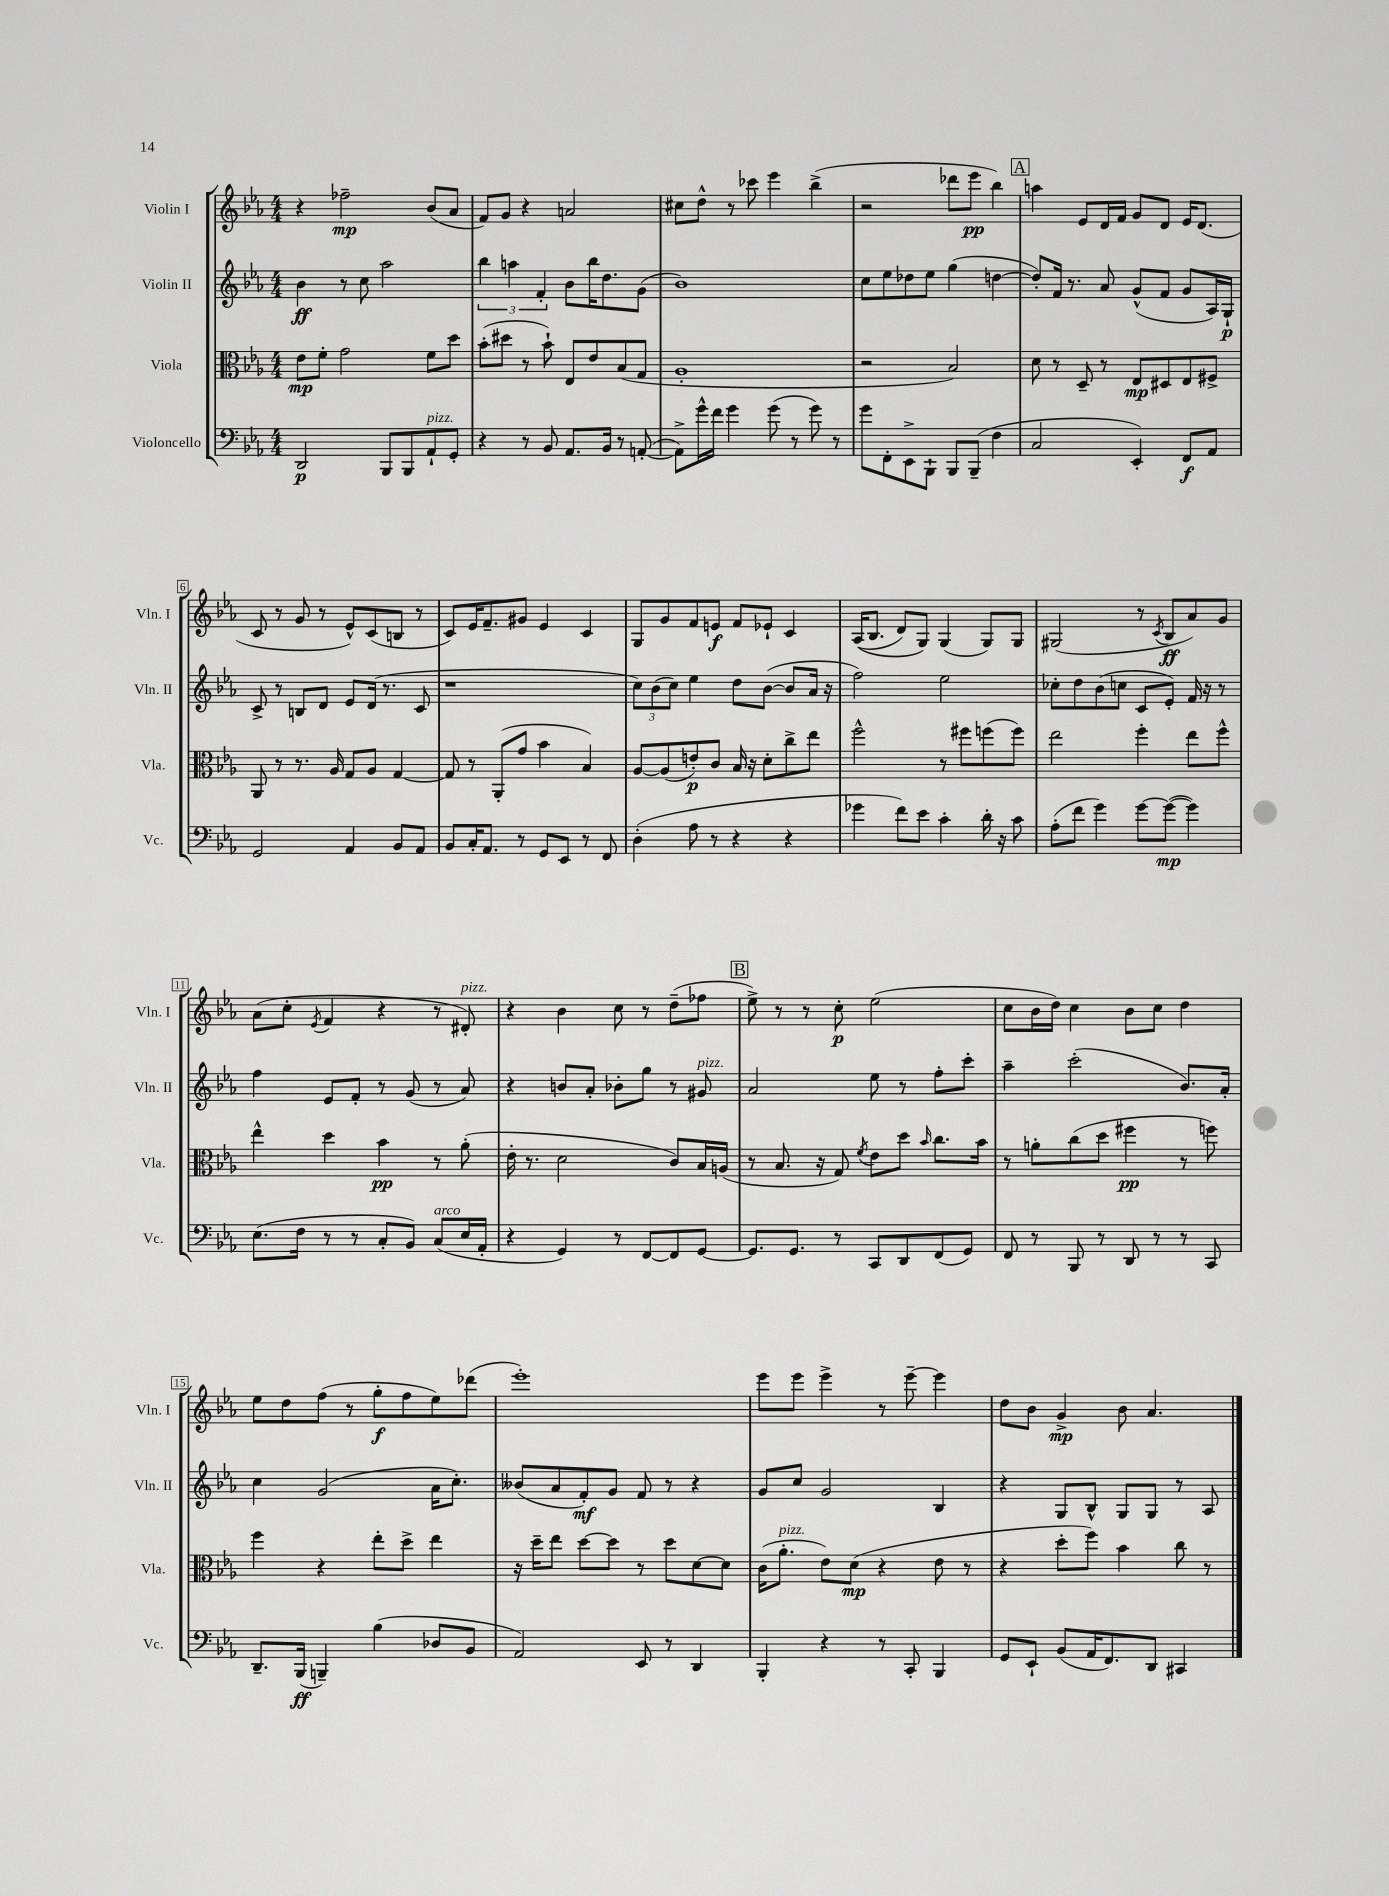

**kern	**kern	**kern	**kern
*staff4	*staff3	*staff2	*staff1
*clefF4	*clefC3	*clefG2	*clefG2
*k[b-e-a-]	*k[b-e-a-]	*k[b-e-a-]	*k[b-e-a-]
*M4/4	*M4/4	*M4/4	*M4/4
2DD	8e-	4b-	4r
.	8f'	.	.
.	2g	8r	2ff-~
.	.	8cc	.
8BBB-	.	2aa-	.
8BBB-	.	.	.
8AA-`	8f	.	(8b-
8GG'	8dd	.	8a-
=	=	=	=
4r	(8b-'	6bb-	8f)
.	8dd#	.	8g
.	.	6aa	.
8r	8r	.	4r
.	.	6f'	.
8BB-	8b-`)	.	.
8.AA-	8E-	8b-	2a
.	8e-	16bb-	.
16BB-	.	8.dd	.
8r	(8B-	.	.
([8AA'	8G	(8g	.
=	=	=	=
8AA^])	1A-'	1b-)	8cc#
16g^^	.	.	8dd^^
16f	.	.	.
4g	.	.	8r
.	.	.	8ccc-
(8g	.	.	4eee-
8r	.	.	.
8g)	.	.	(4bb-^
8r	.	.	.
=	=	=	=
8g	2r	8cc	2r
8FF'	.	8ee-	.
8EE-^	.	8dd-	.
8BBB-`	.	8ee-	.
8BBB-	2B-)	(4gg	8ddd-
(8BBB-~	.	.	8eee-
4F	.	[4dd	4bb-)
=	=	=	=
2C	8d	8dd'])	4aa
.	8r	16f	.
.	.	8.r	.
.	8D~	.	8e-
.	8r	8a-	16d
.	.	.	16f
4EE-')	8E-	(8g^^	8g
.	8D#	8f	8d
8FF	8E-	8g	16e-
.	.	.	(8.d
8AA-	8F#^	16A-)	.
.	.	16G`	.
=	=	=	=
2GG	8AA-	8c^	8c
.	8r	8r	8r
.	8.r	8B	8g
.	.	8d	8r
.	16A-	.	.
4AA-	8G	8e-	8e-^^)
.	8A-	(16d	(8c
.	.	8.r	.
8BB-	[4G	.	8B
8AA-	.	8c	8r
=	=	=	=
8BB-	8G]	1r	8c)
16C'	8r	.	16e-
8.AA-	.	.	8.f~
.	(8AA-'	.	.
8r	8g	.	8g#
8GG	4b-	.	4e-
8EE-	.	.	.
8r	4B-)	.	4c
8FF	.	.	.
=	=	=	=
(4D'	[8A-	12cc)	8G
.	.	(12b-	.
.	(8A-]	.	8g
.	.	12cc)	.
8A-	8e')	4ee-	8f
8r	8c	.	8e
4r	16B-	8dd	8f
.	16r	.	.
.	8d'	([8b-	8e-`
4r	8cc^	8b-]	4c
.	8ee-	16a-	.
.	.	16r	.
=	=	=	=
4g-	2ff^^	2ff)	&((16A-
.	.	.	8.B-
8f)	.	.	8d)
8e-	.	.	8G&)
4c'	8r	2ee-	(4G
.	8ff#	.	.
16d'	(8ff	.	8G)
16r	.	.	.
8c	8ff)	.	8G
=	=	=	=
(8A-'	2ee-	8cc-'	(2G#
8f	.	8dd	.
4g)	.	(8b-	.
.	.	8cc	.
[8g	4ff'	8c	8r
.	.	.	8qc
(8g_	.	8e-')	8B-
4g])	8ee-	16f	8a-)
.	.	16r	.
.	8ff^^	8r	8g
=	=	=	=
(8.E-	4ee-^^	4ff	(8a-
.	.	.	8cc'
16F	.	.	.
.	.	.	8qe-
8r	4dd	8e-	4f
8r	.	8f'	.
8C'	4b-	8r	4r
8BB-)	.	(8g	.
(8C	8r	8r	8r
16E-	(8a-'	8a-)	8d#')
16AA-'	.	.	.
=	=	=	=
4r	16e-'	4r	4r
.	8.r	.	.
4GG)	2d	8b	4b-
.	.	8a-'	.
8r	.	8b-'	8cc
[8FF	.	8gg	8r
8FF]	8c)	8r	(8dd~
[8GG	16B-	8g#	8ff-
.	(16A	.	.
=	=	=	=
8.GG]	8r	2a-	8ee-^)
.	8.B-	.	8r
8.GG	.	.	.
.	.	.	8r
.	16r	.	.
8r	8G)	.	8cc'
.	8qf	.	.
8CC	8e-	8ee-	(2ee-
8DD	8dd	8r	.
.	16qqb-	.	.
(8FF	8.cc	8ff'	.
8GG)	.	8ccc'	.
.	16b-	.	.
=	=	=	=
8FF	8r	4aa-~	8cc
8r	8a'	.	16b-
.	.	.	16dd)
8BBB-	(8cc	(2ccc'	4cc
8r	8dd	.	.
8DD	4ff#	.	8b-
8r	.	.	8cc
8r	8r	8.b-)	4dd
8CC	8ff)	.	.
.	.	16a-'	.
=	=	=	=
8.DD~	4ff	4cc	8ee-
.	.	.	8dd
(16BBB-	.	.	.
4BBB~)	4r	(2g	(8ff
.	.	.	8r
(4B-	8ee-'	.	8gg'
.	8dd^	.	8ff
8D-	4ee-	16a-	8ee-)
.	.	8.cc')	.
8BB-	.	.	(8ddd-
=	=	=	=
2AA-)	16r	(8b--	1eee-')
.	16dd~	.	.
.	8ee-	8a-	.
.	[8dd	8f')	.
.	8dd]	8g	.
8EE-	8r	8f	.
8r	8dd	8r	.
4DD	[8d	4r	.
.	8d]	.	.
=	=	=	=
4BBB-'	(16c	8g	8eee-
.	8.a-'	.	.
.	.	8cc	8eee-
4r	8e-)	2g	4eee-^
.	(8d	.	.
8r	4r	.	8r
8CC'	.	.	[8eee-~
4BBB-	8e-	4B-	4eee-]
.	8r	.	.
=	=	=	=
8GG	4r	4r	8dd
8EE-`	.	.	8b-
(8BB-	8dd'	8G	4g^
16AA-	8ff)	8B-^^	.
8.FF)	.	.	.
.	4b-	8G	8b-
8DD	.	8G	4.a-
4CC#	8cc	8r	.
.	8r	8A-	.
==	==	==	==
*-	*-	*-	*-
